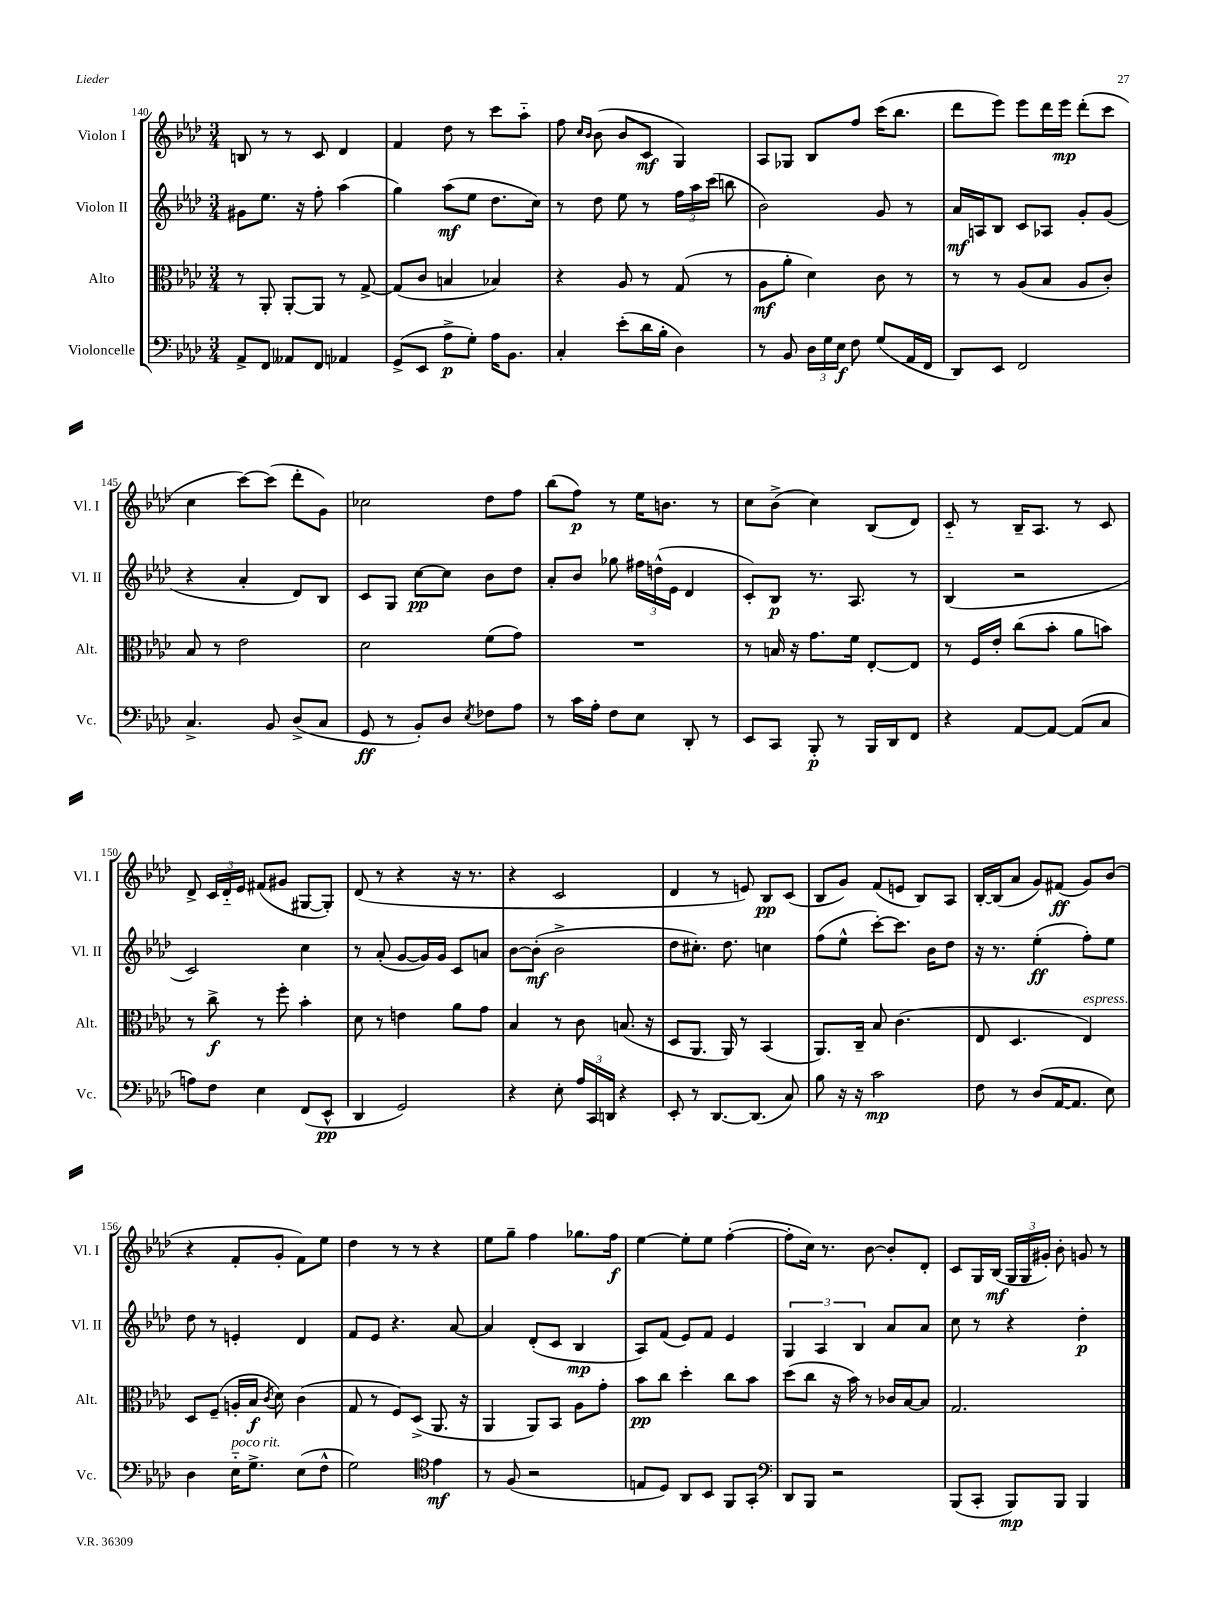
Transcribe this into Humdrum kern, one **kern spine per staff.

**kern	**kern	**kern	**kern
*staff4	*staff3	*staff2	*staff1
*clefF4	*clefC3	*clefG2	*clefG2
*k[b-e-a-d-]	*k[b-e-a-d-]	*k[b-e-a-d-]	*k[b-e-a-d-]
*M3/4	*M3/4	*M3/4	*M3/4
8AA-^	8r	8g#	8B
8FF	8AA-'	8.ee-	8r
8AA--	[8AA-'	.	8r
.	.	16r	.
8FF	8AA-]	8ff'	8c
4AA-	8r	(4aa-	4d-
.	[8G^	.	.
=	=	=	=
(8GG^	(8G]	4gg)	4f
8EE-	8c	.	.
8A-^	4B	(8aa-	8dd-
8G')	.	8ee-	8r
16A-	4B-)	8.dd-	8ccc
8.BB-	.	.	.
.	.	.	8aa-'~
.	.	16cc)	.
=	=	=	=
4C'	4r	8r	8ff
.	.	.	16qqcc
.	.	.	16qqb-
.	.	8dd-	(8b-
(8e-'	8A-	8ee-	8b-
16d-	8r	8r	8c
16B-'	.	.	.
4D-)	(8G	24ff	4G)
.	.	24aa-	.
.	.	(24ccc	.
.	8r	8bb	.
=	=	=	=
8r	8A-	2b-)	8A-
8BB-	8a-'	.	8G-
24D-	4d-)	.	8B-
24G	.	.	.
24E-	.	.	.
8F	.	.	8ff
(8G	8c	8g	(16ccc
.	.	.	8.bb-
16AA-	8r	8r	.
16FF	.	.	.
=	=	=	=
8DD-)	8r	16a-	8ddd-
.	.	16A	.
8EE-	8r	8B-	8eee-)
2FF	(8A-	8c	8eee-
.	8B-	8A-	16ddd-
.	.	.	16eee-
.	8A-	8g'	(8ddd-'
.	8c')	(8g	8ccc
=	=	=	=
4.C^	8B-	4r	4cc
.	8r	.	.
.	2e-	4a-'	[8ccc)
8BB-	.	.	(8ccc]
(8D-^	.	8d-)	8ddd-'
8C	.	8B-	8g)
=	=	=	=
8GG	2d-	8c	2cc-
8r	.	8G	.
8BB-')	.	[8cc	.
8D-	.	8cc]	.
8qE-	.	.	.
8F-	(8f	8b-	8dd-
8A-	8g)	8dd-	8ff
=	=	=	=
8r	2.r	8a-'	(8bb-
16c	.	8b-	8ff)
16A-'	.	.	.
8F	.	8gg-	8r
8E-	.	24ff#	16ee-
.	.	(24dd^^	.
.	.	.	8.b
.	.	24e-	.
8DD-'	.	4d-	.
8r	.	.	8r
=	=	=	=
8EE-	8r	8c')	8cc
8CC	16B	8B-	(8b-^
.	16r	.	.
8BBB-'	8.g	8.r	4cc)
8r	.	.	.
.	16f	8.A-	.
16BBB-	[8E-'	.	(8B-
16DD-	.	.	.
8FF	8E-]	8r	8d-)
=	=	=	=
4r	8r	(4B-	8c'~
.	16F	.	8r
.	16e-'	.	.
[8AA-	(8cc	2r	16B-~
.	.	.	8.A-
8AA-_	8b-'	.	.
(8AA-]	8a-	.	8r
8C	8b)	.	8c
=	=	=	=
8A)	8r	2c)	8d-^
8F	8cc^	.	24c
.	.	.	24d-'~
.	.	.	24e-
4E-	8r	.	(8f#
.	8ff'	.	8g#
(8FF	4b-'	4cc	[8G#
8EE-^^	.	.	8G#'])
=	=	=	=
4DD-	8d-	8r	(8d-
.	8r	(8a-'	8r
2GG)	4e	[8g	4r
.	.	16g])	.
.	.	16g	.
.	8a-	8c	16r
.	.	.	8.r
.	8g	8a	.
=	=	=	=
4r	4B-	[8b-	4r
.	.	(8b-']	.
8E-'	8r	2b-^	2c
24A-	8c	.	.
24CC	.	.	.
24DD	.	.	.
4r	(8.B	.	.
.	16r	.	.
=	=	=	=
8EE-'	8D-	8dd-	4d-
8r	8.AA-	8.cc#')	.
[8.DD-	.	.	8r
.	16AA-)	8.dd-	.
.	8r	.	8e)
(8.DD-]	.	.	.
.	(4BB-	4cc	8B-
8C)	.	.	(8c
=	=	=	=
8B-	8.AA-)	(8ff	8B-
16r	.	8ee-^^	8g)
16r	16C~	.	.
2c	8B-	[8ccc')	(8f
.	(4.c	8.ccc]	8e
.	.	.	8B-)
.	.	16b-	.
.	.	8dd-	8A-
=	=	=	=
8F	8E-	16r	[16B-'
.	.	8.r	(16B-]
8r	4.D-	.	8a-
(8D-	.	(4ee-'	8g)
[16AA-	.	.	(8f#
8.AA-]	.	.	.
.	4E-)	8ff')	8g)
8E-)	.	8ee-	(8b-
=	=	=	=
4D-	8D-	8dd-	4r
.	(8F~	8r	.
16E-'~	16A'	4e'	8f'
8.G^	16B-	.	.
.	8qc	.	.
.	8d-)	.	8g'
(8E-	(4c	4d-	8f)
8F^^	.	.	8ee-
=	=	=	=
2G)	8G	8f	4dd-
.	8r	8e-	.
.	8F)	4.r	8r
.	(8D-^	.	8r
*clefC4	*	*	*
4e-	8.AA-	.	4r
.	.	[8a-	.
.	16r	.	.
=	=	=	=
8r	4AA-	4a-]	8ee-
(8F	.	.	8gg~
2r	8AA-)	(8d-'	4ff
.	8BB-	8c	.
.	8A-	4B-	8.gg-
.	8g'	.	.
.	.	.	16ff
=	=	=	=
8E	8b-	8A-)	[4ee-
8D-)	8cc	(8f	.
8AA-	4dd-'	8e-)	8ee-']
8BB-	.	8f	8ee-
8FF	8cc	4e-	([4ff'
8GG'	8b-	.	.
=	=	=	=
*clefF4	*	*	*
8DD-	(8dd-	6G	8ff']
8BBB-	8cc	.	16cc)
.	.	6A-	.
.	.	.	8.r
2r	16r	.	.
.	16b-)	.	.
.	.	6B-	.
.	8r	.	[8b-
.	16c-	8a-	8b-']
.	[16B-	.	.
.	8B-]	8a-	8d-'
=	=	=	=
(8BBB-	2.G	8cc	8c
8CC'	.	8r	16G
.	.	.	(16B-
8BBB-)	.	4r	24G
.	.	.	24G
.	.	.	24g#')
8BBB-	.	.	8b-'
4BBB-	.	4dd-'	8g
.	.	.	8r
==	==	==	==
*-	*-	*-	*-
